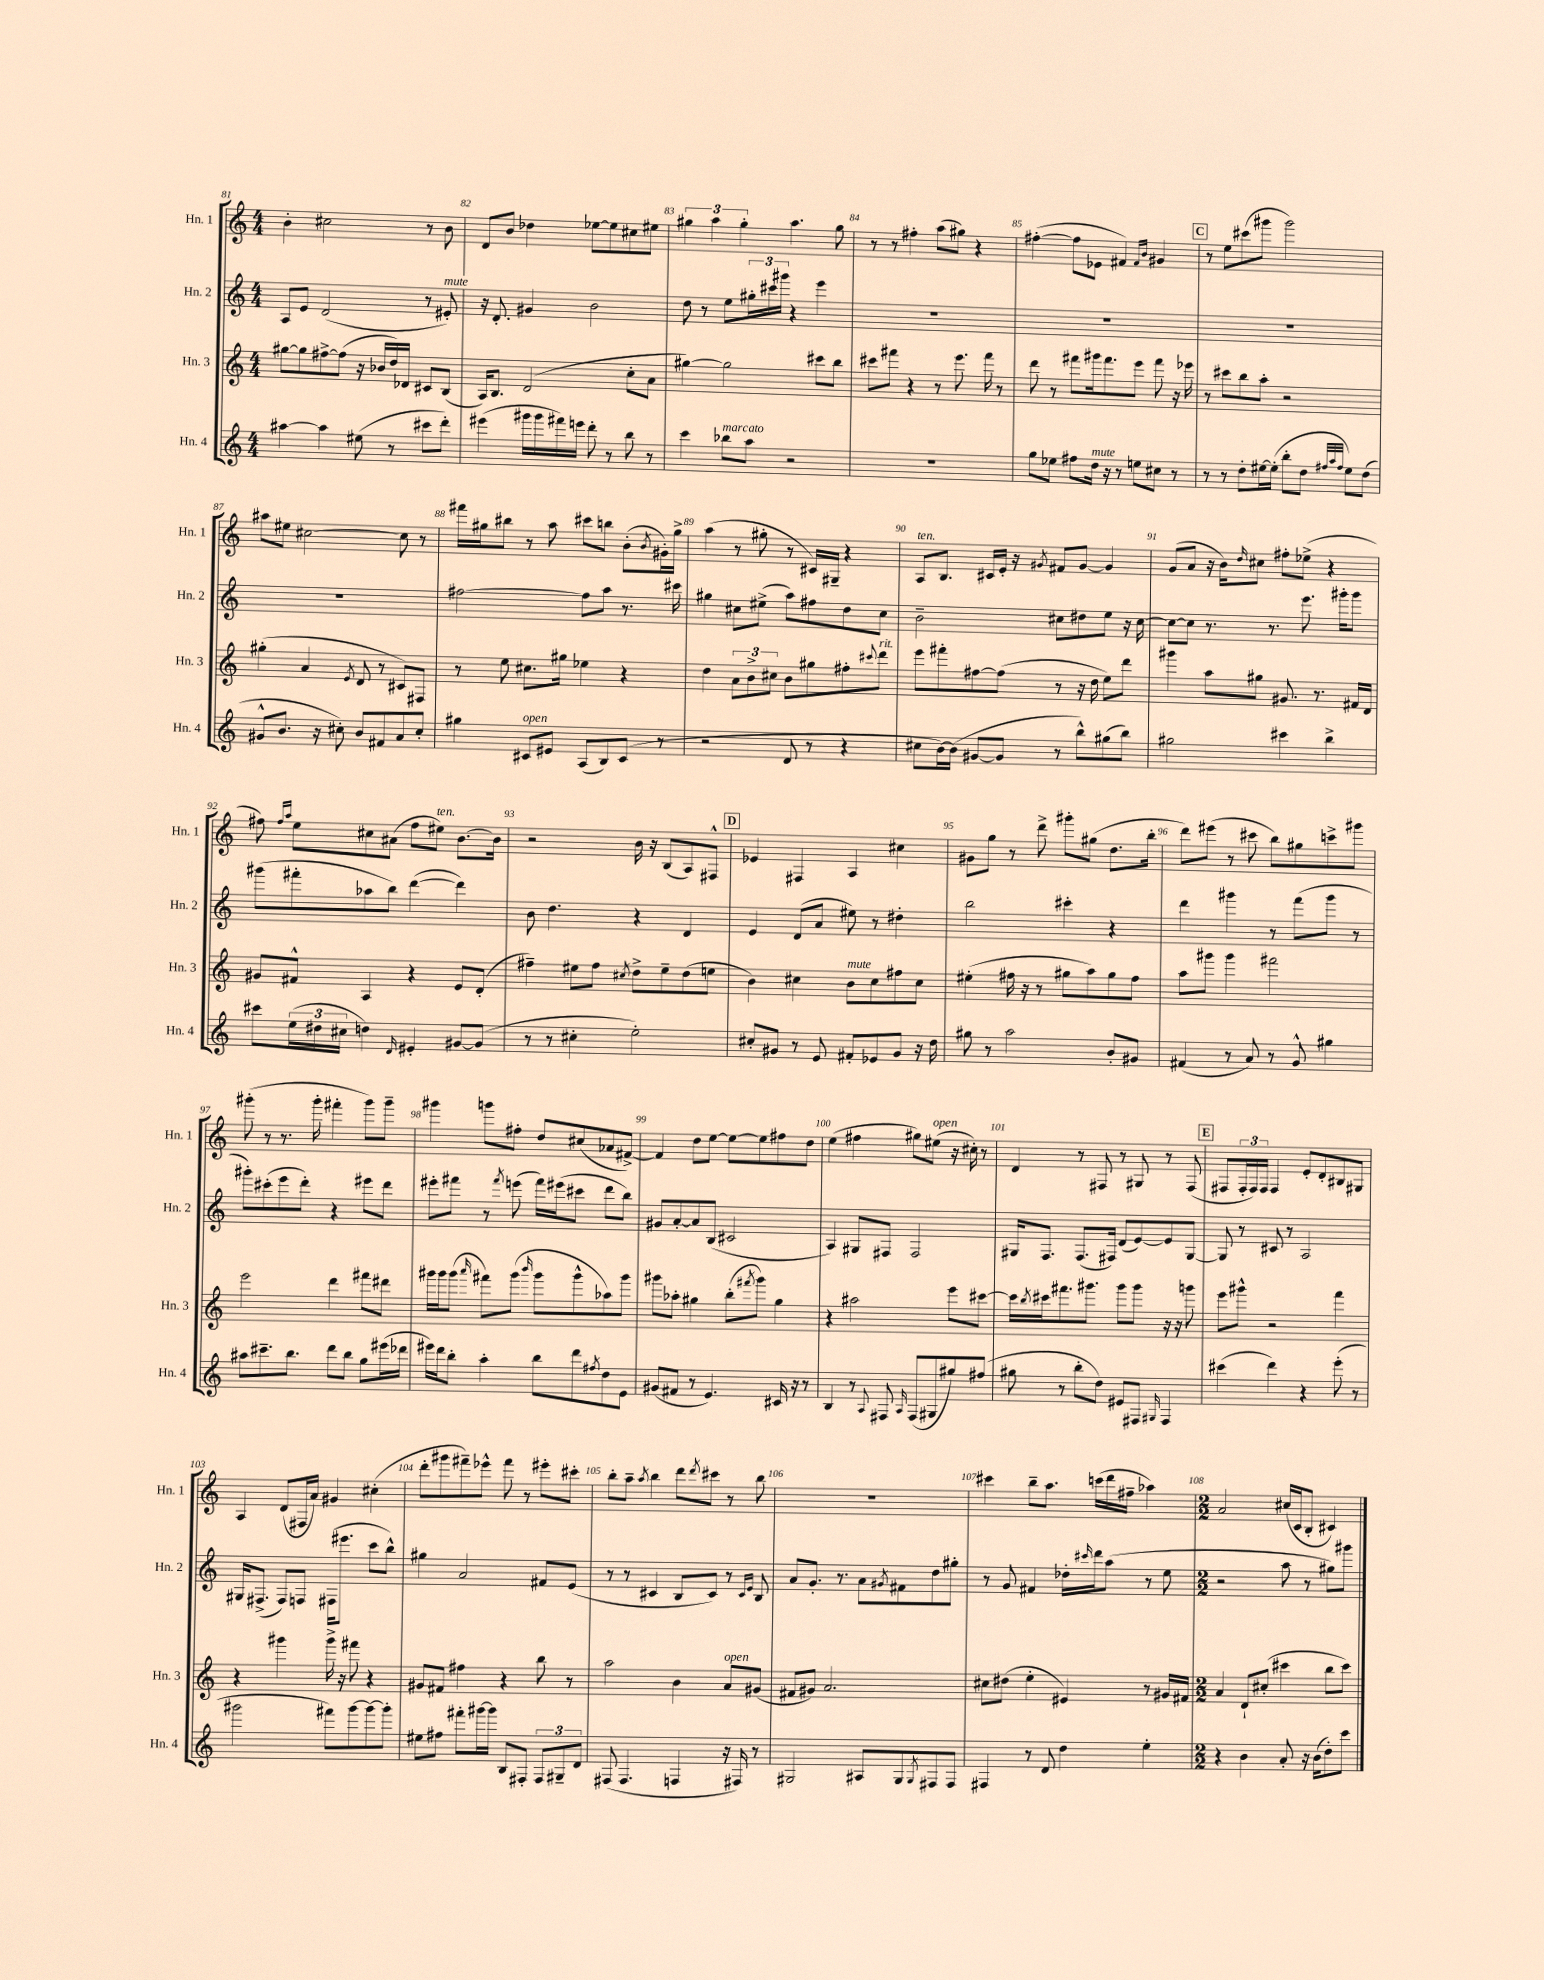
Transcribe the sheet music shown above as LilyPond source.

<<
\new StaffGroup <<
\new Staff = "s0" \with { instrumentName = "Hn. 1" shortInstrumentName = "Hn. 1" } {
    \clef treble \key c \major \numericTimeSignature \time 4/4
    b'4-. cis''2 r8 b'8 |
    d'8 b'8 des''4 ees''8~ ees''8 cis''8 eis''8 |
    \tuplet 3/2 { gis''4 a''4 gis''4-. } a''4. gis''8 |
    r8 r8 fis''4-. a''8( gis''8) r4 |
    fis''4~-.( fis''8 ees'8 fis'4) \grace { fis'16 b'16 } gis'4 |
    \mark \markup { \box "C" } r8 e''8 cis'''8( gis'''8 gis'''2) |
    ais''8 eis''8 cis''2~ cis''8 r8 |
    fis'''16 gis''16 bis''8 r8 a''8 cis'''8 b''8 b'8-.( \acciaccatura { b'8 } gis'16-.) gis''16-> |
    a''4( r8 gis''8-. r8 cis'16) gis16-- r4 |
    a8^\markup { \italic "ten." } b8. cis'16 e'16-. r16 \acciaccatura { gis'8 } fis'8 gis'8~ gis'4 |
    g'8( a'8 r16 b'16) \grace { d''16 } cis''8 fis''8-. ees''8->( r4 |
    fis''8) \grace { fis''16 a''16 } e''8 cis''8 ais'8( fis''8 eis''8^\markup { \italic "ten." }) b'8.~ b'16 |
    r2 b'16 r16 b8( a8) fis8-^ |
    \mark \markup { \box "D" } ees'4 fis4 a4 cis''4 |
    gis'8 g''8 r8 d'''8-> gis'''8-. gis''8( d''8. b''16-. |
    d'''8) eis'''8( r8 cis'''8 b''8) gis''8 c'''8-> gis'''8 |
    gis'''8-.( r8 r8. gis'''16-. fis'''4-. gis'''8) gis'''8-- |
    gis'''4 g'''8 fis''8-. d''8 cis''8( aes'8 fis'8~->) |
    fis'4 d''8 e''8~ e''8~ e''8 fis''8 d''8 |
    e''4( fis''4 gis''8) eis''8^\markup { \italic "open" }( r16 cis''16-.) r8 |
    d'4 r8 fis8 r8 gis8 r8 fis8( |
    \mark \markup { \box "E" } fis8 \tuplet 3/2 { fis16-. fis16) fis16 } fis4 e'8-. d'8-. bis8 gis8 |
    a4 d'8( fis16 a'16) gis'4 cis''4-.( |
    d'''8-. gis'''8 fis'''8--) ees'''8-^ fis'''8 r8 eis'''8-. cis'''8-. |
    b''8-. a''8-- \acciaccatura { a''8 } b''4 d'''8 \acciaccatura { d'''8 } cis'''8 r8 b''8 |
    R1 |
    cis'''4 b''8-- a''8. c'''16( d'''16 fis''16-- aes''4) |
    \numericTimeSignature \time 2/2 a'2 cis''16( c'16 b8-. cis'4) \bar "|." |
}
\new Staff = "s1" \with { instrumentName = "Hn. 2" shortInstrumentName = "Hn. 2" } {
    \clef treble \key c \major \numericTimeSignature \time 4/4
    a8 e'8 d'2( r8 eis'8-.^\markup { \italic "mute" }) |
    r16 d'8.-. gis'4 b'2 |
    d''8 r8 e''8 \tuplet 3/2 { gis''16-. cis'''16 gis'''16 } r4 e'''4 |
    R1 |
    R1 |
    \mark \markup { \box "C" } R1 |
    R1 |
    fis''2~ fis''8 a''8 r8. cis'''16 |
    gis''4 cis''8 eis''8->( a''8) fis''8 d''8 cis''8 |
    b'2-- cis''8 dis''8 e''8 r16 cis''16~ |
    cis''8~ cis''8 r8. r8. e'''8. gis'''16-. gis'''8 |
    gis'''8( fis'''8-. aes''8 b''8) d'''4~( d'''4) |
    b'8 d''4. r4 d'4 |
    \mark \markup { \box "D" } e'4 d'8( a'8 eis''8) r8 dis''4-. |
    b''2 cis'''4-. r4 |
    d'''4 gis'''4 r8 f'''8( gis'''8 r8 |
    gis'''8-.) cis'''8-.( e'''8 d'''8-.) r4 eis'''8 d'''8 |
    eis'''8-. fis'''8 r8 \acciaccatura { fis'''8 } e'''8( fis'''16) eis'''16( cis'''8 d'''8 b''8) |
    gis'8 a'8~-. a'8 b8( cis'2 |
    a4) gis8 fis8 fis2 |
    gis16 f8. f8.( fis16) d'8( e'8~) e'8 gis8~ |
    \mark \markup { \box "E" } gis8 r8 cis'8 r8 a2 |
    gis16 fis8.->( fis8) f8 fis16( eis'''8. c'''8 b''8-^) |
    gis''4 a'2 fis'8 e'8( |
    r8 r8 cis'4 b8 cis'8) r8 \grace { cis'16 e'16 } b8 |
    a'8 g'8.-. r8. a'8 \acciaccatura { gis'8 } fis'8 d''8 gis''8-. |
    r8 g'8 fis'4 des''16-. \grace { cis'''16 } d'''16 a''8( r8 e''8 |
    \numericTimeSignature \time 2/2 r2 a''8 r8 gis''8) gis'''8 \bar "|." |
}
\new Staff = "s2" \with { instrumentName = "Hn. 3" shortInstrumentName = "Hn. 3" } {
    \clef treble \key c \major \numericTimeSignature \time 4/4
    gis''8~ gis''8 fis''8~-> fis''8( r16 bes'16 d''16) des'16 cis'8 b8( |
    a16) b8. d'2( c''8-. a'8 |
    gis''4~) gis''2 cis'''8 b''8 |
    cis'''8 fis'''8 r4 r8 e'''8. fis'''16 r8 |
    d'''8 r8 fis'''8 gis'''16 fis'''8. e'''8 fis'''8 r16 ees'''16 |
    \mark \markup { \box "C" } r8 cis'''8 b''8 a''8-. r2 |
    gis''4-.( a'4 \acciaccatura { e'8 } d'8 r8 cis'8) fis8 |
    r8 e''8 cis''8. gis''16 ees''4 r4 |
    d''4 \tuplet 3/2 { a'8 b'8-> cis''8 } b'8 gis''8 fis''8-. \appoggiatura { cis'''8 } d'''8^\markup { \italic "rit." } |
    e'''8 fis'''8-. fis''8~ fis''8( r8 r16 d''16 e''8) d'''8 |
    gis'''4 a''8 gis''8 gis'8. r8. fis'16 d'16 |
    gis'8 fis'8-^ a4 r4 e'8 d'8-.( |
    fis''4--) eis''8 fis''8 \acciaccatura { cis''8 } d''8-> eis''8-- d''8( e''8 |
    \mark \markup { \box "D" } b'4) cis''4 b'8^\markup { \italic "mute" } cis''8 fis''8 cis''8 |
    eis''4-.( fis''16 r16 r8 gis''8 a''8) gis''8 fis''8 |
    a''8 gis'''8 gis'''4 fis'''2 |
    e'''2 d'''4 fis'''8 dis'''8 |
    gis'''16 gis'''16 gis'''8( \grace { a'''16 } fis'''8) gis'''8( \grace { b'''16 } gis'''8 gis'''8-^ aes''8) gis'''8 |
    gis'''8 aes''8-. gis''4 b''8-.( \acciaccatura { fis'''8 } gis'''8) gis''4 |
    r4 ais''2 e'''8 cis'''8~ |
    cis'''16 \acciaccatura { b''8 } cis'''16 fis'''8. gis'''8. gis'''8 gis'''8 r16 r16 g'''8 |
    \mark \markup { \box "E" } e'''8 gis'''8-^ r2 f'''4 |
    r4 gis'''4 gis'''16-> r16 fis'''8 r4 |
    gis'8 fis'8 fis''4 r4 b''8 r8 |
    a''2 b'4 a'8^\markup { \italic "open" } gis'8( |
    fis'8 gis'8) a'2. |
    cis''8 dis''8( e''4-. eis'4) r8 gis'16 fis'16 |
    \numericTimeSignature \time 2/2 a'4 d'8-! cis''8-.( cis'''4 b''8 cis'''8) \bar "|." |
}
\new Staff = "s3" \with { instrumentName = "Hn. 4" shortInstrumentName = "Hn. 4" } {
    \clef treble \key c \major \numericTimeSignature \time 4/4
    ais''4~ ais''4 eis''8( r8 cis'''8 d'''8-.) |
    eis'''4( gis'''16 gis'''16 fis'''16) e'''16 d'''8-. r8 b''8 r8 |
    c'''4 bes''8^\markup { \italic "marcato" } a''8 r2 |
    R1 |
    g''8 ees''8 fis''8 d''16^\markup { \italic "mute" } r16 r8 e''8 cis''8 r8 |
    \mark \markup { \box "C" } r8 r8 d''8-. eis''16~ eis''16-.( b''8-. d''8 \grace { fis''32 a''32 fis''32 } eis''8) d''8( |
    gis'8-^ b'8. r16 cis''8-.) b'8 fis'8 a'8 cis''8-. |
    gis''4 cis'8^\markup { \italic "open" } eis'8 a8( b8) cis'8( r8 |
    r2 d'8 r8 r4 |
    cis''8 b'16~) b'16( gis'8~ gis'8 r8 b''8-^) gis''8( b''8) |
    gis''2 cis'''4 b''4-> |
    cis'''8 \tuplet 3/2 { e''16( dis''16 cis''16 } d''4) \grace { d'16 } eis'4-. gis'8~ gis'8( |
    r8 r8 cis''4-. e''2-.) |
    \mark \markup { \box "D" } cis''8-. gis'8 r8 e'8 fis'8-. ees'8 gis'8 r16 d''16 |
    gis''8 r8 a''2 b'8-. gis'8 |
    fis'4( r8 a'8) r8 g'8-^ gis''4 |
    ais''8 cis'''8.-- b''8. d'''8 b''8 g''8 eis'''16( des'''16 |
    eis'''16) d'''16 b''8-. a''4-. b''8 d'''8 \acciaccatura { fis''8 } d''8 e'8 |
    gis'8( fis'8 r8 e'4.) cis'16 r16 r8 |
    b4 r8 \appoggiatura { a8 } fis8 \grace { a16 } fis8( gis8 gis''8) fis''8( |
    gis''8 r8 b''8-. d''8) eis'8 fis8 \grace { gis16 } fis4 |
    \mark \markup { \box "E" } cis'''4( d'''4) r4 e'''8-.( r8 |
    gis'''2 fis'''8) gis'''8~ gis'''8~ gis'''8-. |
    eis''8 fis''8 fis'''8-. gis'''16~ gis'''16 b8 fis8-. \tuplet 3/2 { fis8 gis8-- d'8 } |
    fis8( fis4. f4 r16 fis16) r8 |
    gis2 ais8 gis8 \acciaccatura { gis8 } fis8 fis8 |
    fis4 r8 d'8 d''4 e''4-. |
    \numericTimeSignature \time 2/2 r4 b'4 a'8-. r16 b'16( d''8-.) c'''8 \bar "|." |
}
>>
>>
\layout { \context { \Score currentBarNumber = #81 \override BarNumber.break-visibility = ##(#f #t #t) barNumberVisibility = #all-bar-numbers-visible } }
